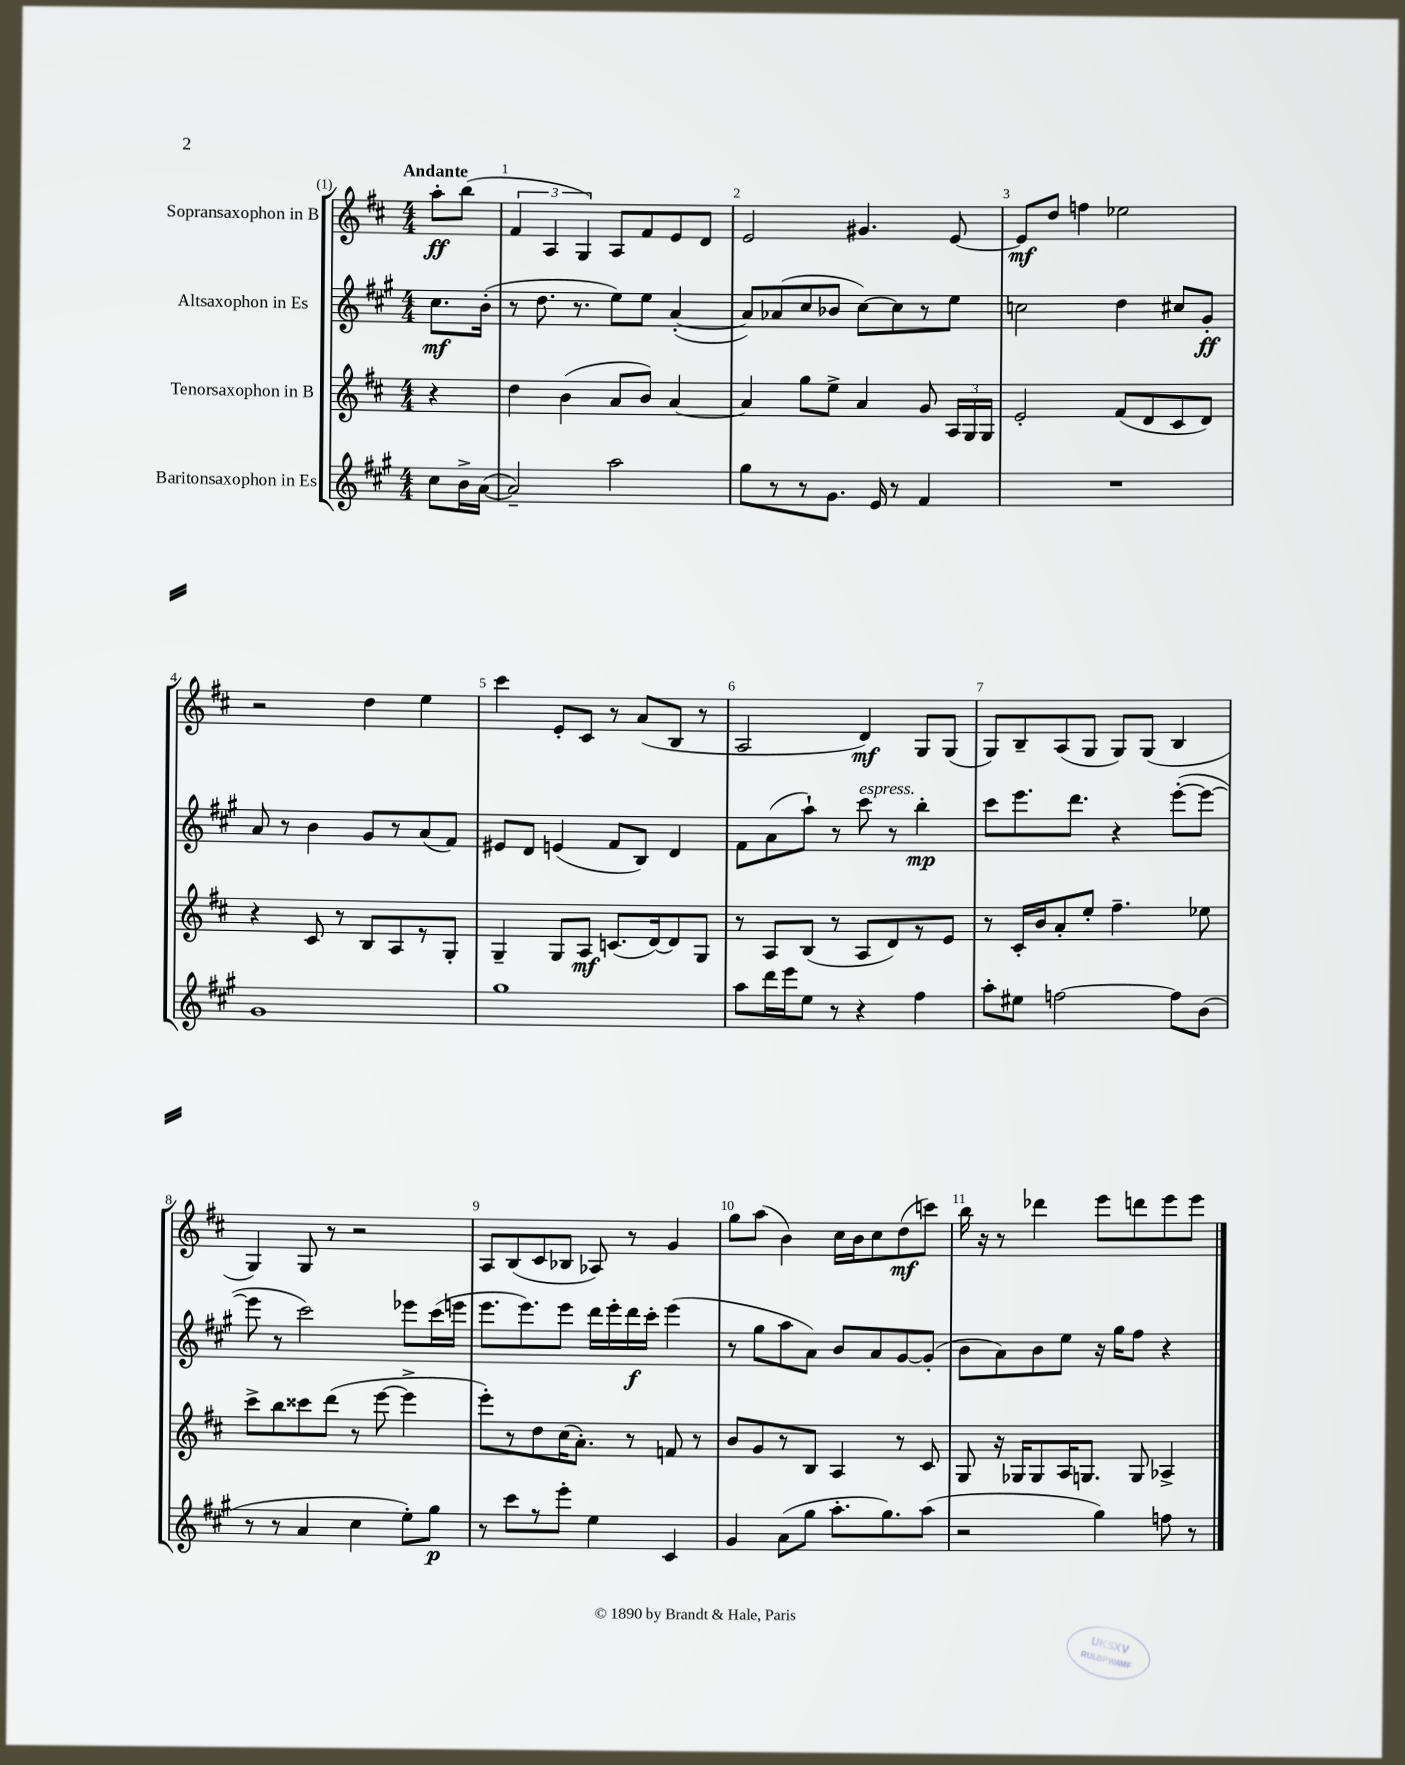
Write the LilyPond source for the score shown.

<<
\new StaffGroup <<
\new Staff = "s0" \with { instrumentName = "Sopransaxophon in B" } {
    \clef treble \key d \major \numericTimeSignature \time 4/4 \partial 4 \tempo "Andante"
    \autoBeamOff a''8[-.\ff b''8]( |
    \tuplet 3/2 { fis'4 a4 g4) } a8[ fis'8 e'8 d'8] |
    e'2 gis'4. e'8~ |
    e'8[\mf d''8] f''4 ees''2 |
    r2 d''4 e''4 |
    cis'''4 e'8[-. cis'8] r8 a'8[( b8] r8 |
    a2 d'4\mf) g8[ g8]( |
    g8[) b8-- a8( g8] g8[) g8]( b4 |
    g4) g8 r8 r2 |
    a8[ b8( cis'8 bes8] aes8) r8 g'4 |
    g''8[ a''8]( b'4) cis''16[ b'16 cis''8 d''8\mf( c'''8]) |
    b''16 r16 r8 des'''4 e'''8[ d'''8 e'''8 e'''8] \bar "|." |
}
\new Staff = "s1" \with { instrumentName = "Altsaxophon in Es" } {
    \clef treble \key a \major \numericTimeSignature \time 4/4 \partial 4
    \autoBeamOff cis''8.[\mf b'16]-.( |
    r8 d''8. r8. e''8[) e''8] a'4~-.( |
    a'8[) aes'8( cis''8 bes'8] cis''8[~) cis''8 r8 e''8] |
    c''2 d''4 cis''8[ gis'8]-.\ff |
    a'8 r8 b'4 gis'8[ r8 a'8( fis'8]) |
    eis'8[ d'8] e'4( fis'8[ b8]) d'4 |
    fis'8[ a'8( a''8]-!) r8 cis'''8^\markup { \italic "espress." } r8 b''4-.\mp |
    cis'''8[ e'''8. d'''8.] r4 e'''8[~-.( e'''8]~ |
    e'''8 r8 cis'''2) ees'''8[ cis'''16( e'''16] |
    e'''8.[ e'''8.) e'''8] d'''16[ e'''16-. d'''16\f cis'''16]-. e'''4( |
    r8 gis''8[ a''8 a'8]) b'8[ a'8 gis'8~ gis'8]-.( |
    b'8[ a'8) b'8 e''8] r16 gis''16[ fis''8] r4 \bar "|." |
}
\new Staff = "s2" \with { instrumentName = "Tenorsaxophon in B" } {
    \clef treble \key d \major \numericTimeSignature \time 4/4 \partial 4
    \autoBeamOff r4 |
    d''4 b'4( a'8[ b'8]) a'4~ |
    a'4 g''8[ e''8]-> a'4 g'8 \tuplet 3/2 { a16[ g16 g16] } |
    e'2-. fis'8[( d'8 cis'8 d'8]) |
    r4 cis'8 r8 b8[ a8 r8 g8]-. |
    g4-- g8[ a8]\mf c'8.[( d'16~) d'8 g8] |
    r8 a8[ b8]( r8 a8[ d'8) r8 e'8] |
    r8 cis'16[-. b'16 a'8-. e''8]-. fis''4.-- ees''8 |
    cis'''8[-> b''8 cisis'''8 d'''8]( r8 e'''8~ e'''4-> |
    e'''8[-.) r8 d''8 cis''16( a'8.]-.) r8 f'8 r8 |
    b'8[ g'8 r8 b8] a4 r8 cis'8 |
    g8 r16 ges16[ ges8 a16 g8.] g8 aes4-> \bar "|." |
}
\new Staff = "s3" \with { instrumentName = "Baritonsaxophon in Es" } {
    \clef treble \key a \major \numericTimeSignature \time 4/4 \partial 4
    \autoBeamOff cis''8[ b'16-> a'16]~( |
    a'2--) a''2 |
    gis''8[ r8 r8 gis'8.] e'16 r8 fis'4 |
    R1 |
    gis'1 |
    gis''1 |
    a''8[ d'''16 e'''16 e''8] r8 r4 fis''4 |
    a''8[-. eis''8] f''2~ f''8[ b'8]( |
    r8 r8 a'4 cis''4 e''8[-.) gis''8]\p |
    r8 cis'''8[ r8 e'''8]-. e''4 cis'4 |
    gis'4 a'8[( gis''8] a''8.[-. gis''8.) a''8]( |
    r2 gis''4) f''8 r8 \bar "|." |
}
>>
>>
\layout { \context { \Score \override BarNumber.break-visibility = ##(#f #t #t) barNumberVisibility = #all-bar-numbers-visible } }
